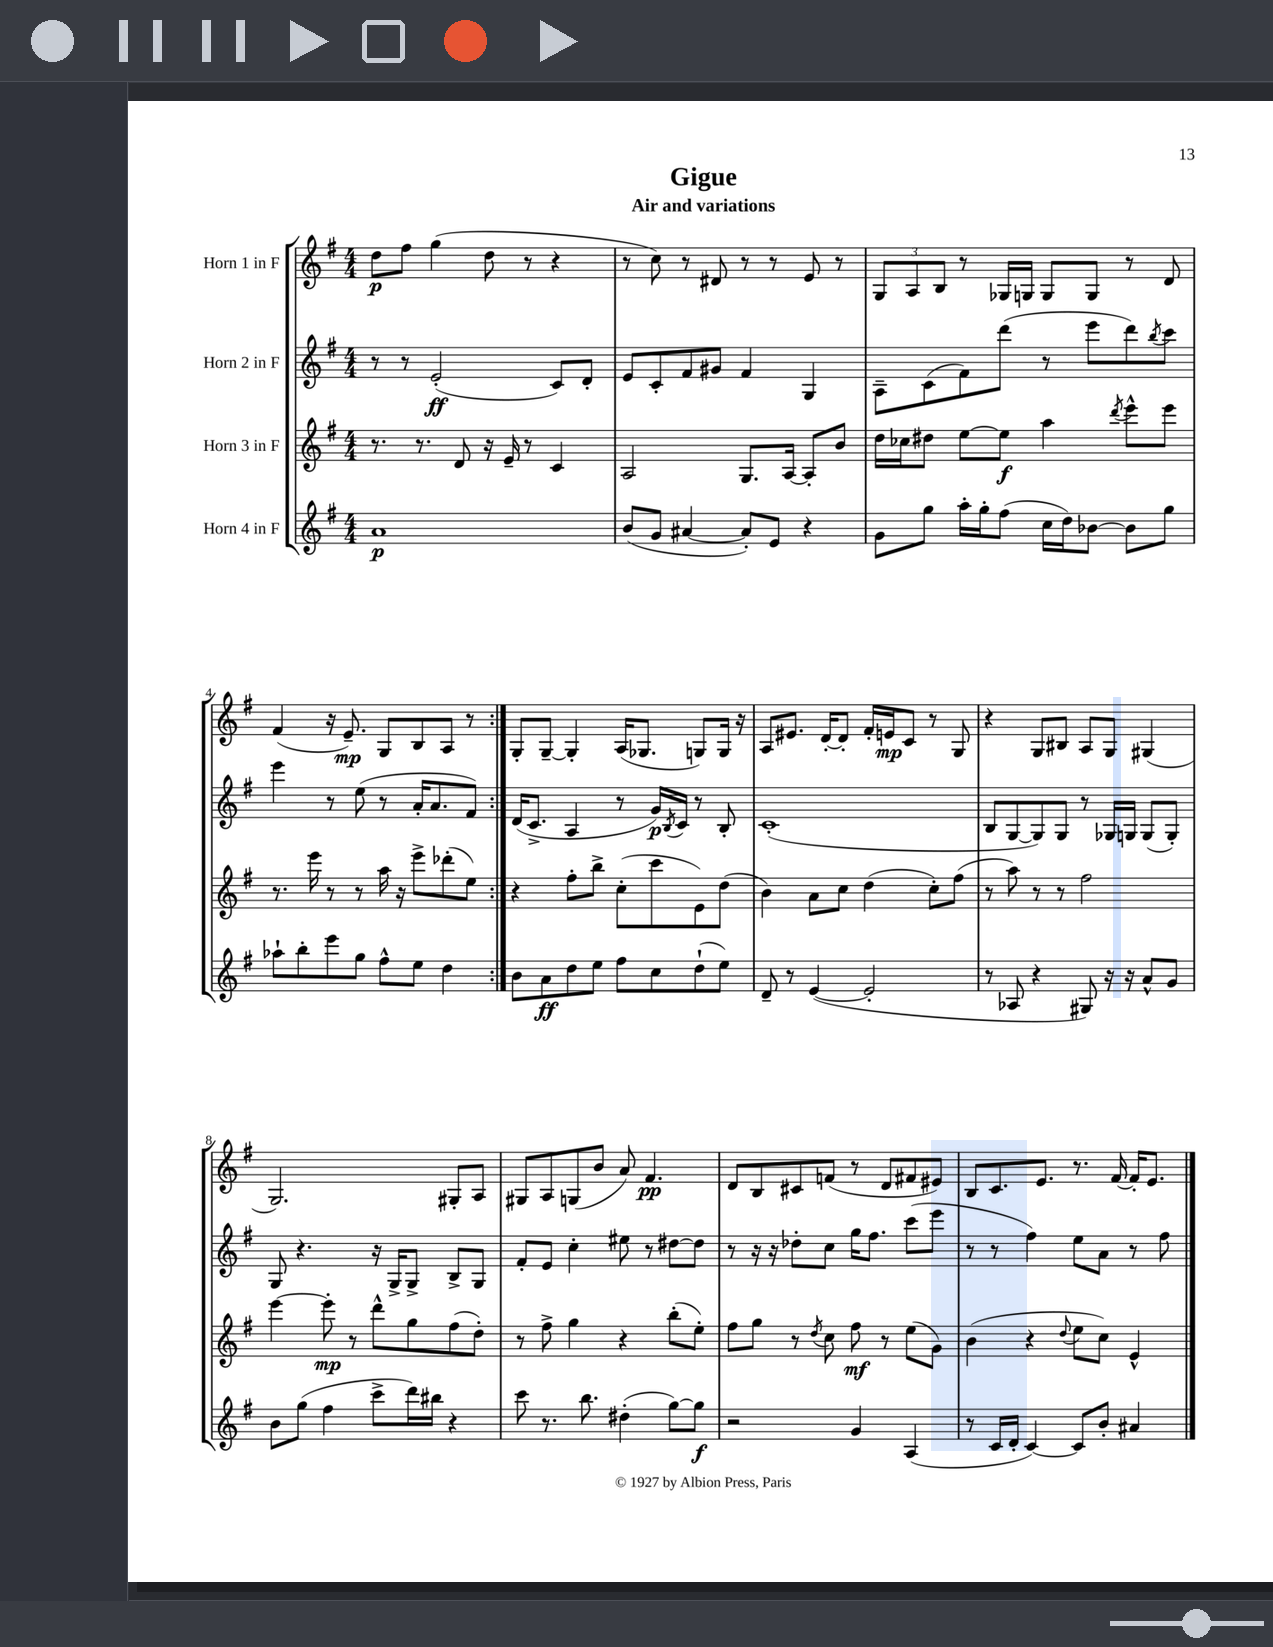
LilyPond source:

\header { title = "Gigue" subtitle = "Air and variations" }
<<
\new StaffGroup <<
\new Staff = "s0" \with { instrumentName = "Horn 1 in F" } {
    \clef treble \key g \major \numericTimeSignature \time 4/4
    \repeat volta 2 { d''8\p fis''8 g''4( d''8 r8 r4 |
    r8 c''8) r8 dis'8 r8 r8 e'8 r8 |
    \tuplet 3/2 { g8 a8 b8 } r8 ges16 g16 g8 g8 r8 d'8 |
    fis'4( r16 e'8.--\mp) g8 b8 a8 r8 | }
    g8-. g8~-- g4-. a16( ges8. g8) g16 r16 |
    a8 eis'8. d'16~-. d'8-. fis'16-. e'16\mp c'8 r8 g8 |
    r4 g8 bis8 a8 g8 gis4( |
    g2.) gis8-. a8 |
    gis8 a8 g8( b'8 a'8) fis'4.\pp |
    d'8 b8 cis'8 f'8( r8 d'8 fis'8 eis'8) |
    b8 c'8. e'8. r8. fis'16~ fis'16-. e'8. \bar "|." |
}
\new Staff = "s1" \with { instrumentName = "Horn 2 in F" } {
    \clef treble \key g \major \numericTimeSignature \time 4/4
    \repeat volta 2 { r8 r8 e'2-.\ff( c'8) d'8-. |
    e'8 c'8-. fis'8 gis'8 fis'4 g4 |
    a8-- c'8( fis'8) d'''8( r8 e'''8 d'''8) \acciaccatura { b''8 } c'''8 |
    e'''4 r8 e''8( r8 a'16-. a'8. fis'8) | }
    d'16( c'8.-> a4 r8 g'16\p) \acciaccatura { b8 } c'16 r8 b8-. |
    c'1-.( |
    b8 g8~ g8) g8 r8 ges16 g16 g8( g8-.) |
    g8 r4. r16 g16-> g8-> b8-> g8 |
    fis'8-. e'8 c''4-. eis''8 r8 dis''8~ dis''8 |
    r8 r16 r16 des''8-. c''8 g''16 fis''8. c'''8( e'''8 |
    r8 r8 fis''4) e''8 a'8 r8 fis''8 \bar "|." |
}
\new Staff = "s2" \with { instrumentName = "Horn 3 in F" } {
    \clef treble \key g \major \numericTimeSignature \time 4/4
    \repeat volta 2 { r8. r8. d'8 r16 e'16-- r8 c'4 |
    a2 g8. a16~ a8-. b'8 |
    d''16 ces''16 dis''8 e''8~ e''8\f a''4 \acciaccatura { d'''8 } e'''8-^ e'''8 |
    r8. e'''16 r8 r8 a''16 r16 e'''8-> des'''8-.( e''8) | }
    r4 fis''8-. b''8-> c''8-.( c'''8 e'8) d''8( |
    b'4) a'8 c''8 d''4( c''8-.) fis''8( |
    r8 a''8) r8 r8 fis''2 |
    e'''4~ e'''8-.\mp r8 d'''8-^ g''8 fis''8( d''8-.) |
    r8 fis''8-> g''4 r4 b''8-.( e''8-.) |
    fis''8 g''8 r8 \acciaccatura { d''8 } c''8 fis''8\mf r8 e''8( g'8) |
    b'4( r4 \appoggiatura { d''8 } e''8 c''8) e'4-^ \bar "|." |
}
\new Staff = "s3" \with { instrumentName = "Horn 4 in F" } {
    \clef treble \key g \major \numericTimeSignature \time 4/4
    \repeat volta 2 { a'1\p |
    b'8( g'8 ais'4~ ais'8-.) e'8 r4 |
    g'8 g''8 a''16-. g''16-. fis''8( c''16 d''16) bes'8~ bes'8 g''8 |
    aes''8-! b''8-. e'''8 g''8 fis''8-^ e''8 d''4 | }
    b'8 a'8\ff d''8 e''8 fis''8 c''8 d''8-!( e''8) |
    d'8-- r8 e'4~( e'2-. |
    r8 aes8 r4 gis8) r16 r16 a'8-^ g'8 |
    b'8 g''8( fis''4 c'''8-> d'''16) bis''16 r4 |
    c'''8 r8. b''8. dis''4-.( g''8~) g''8\f |
    r2 g'4 a4( |
    r8 c'16 d'16-. c'4~) c'8 b'8-. ais'4 \bar "|." |
}
>>
>>
